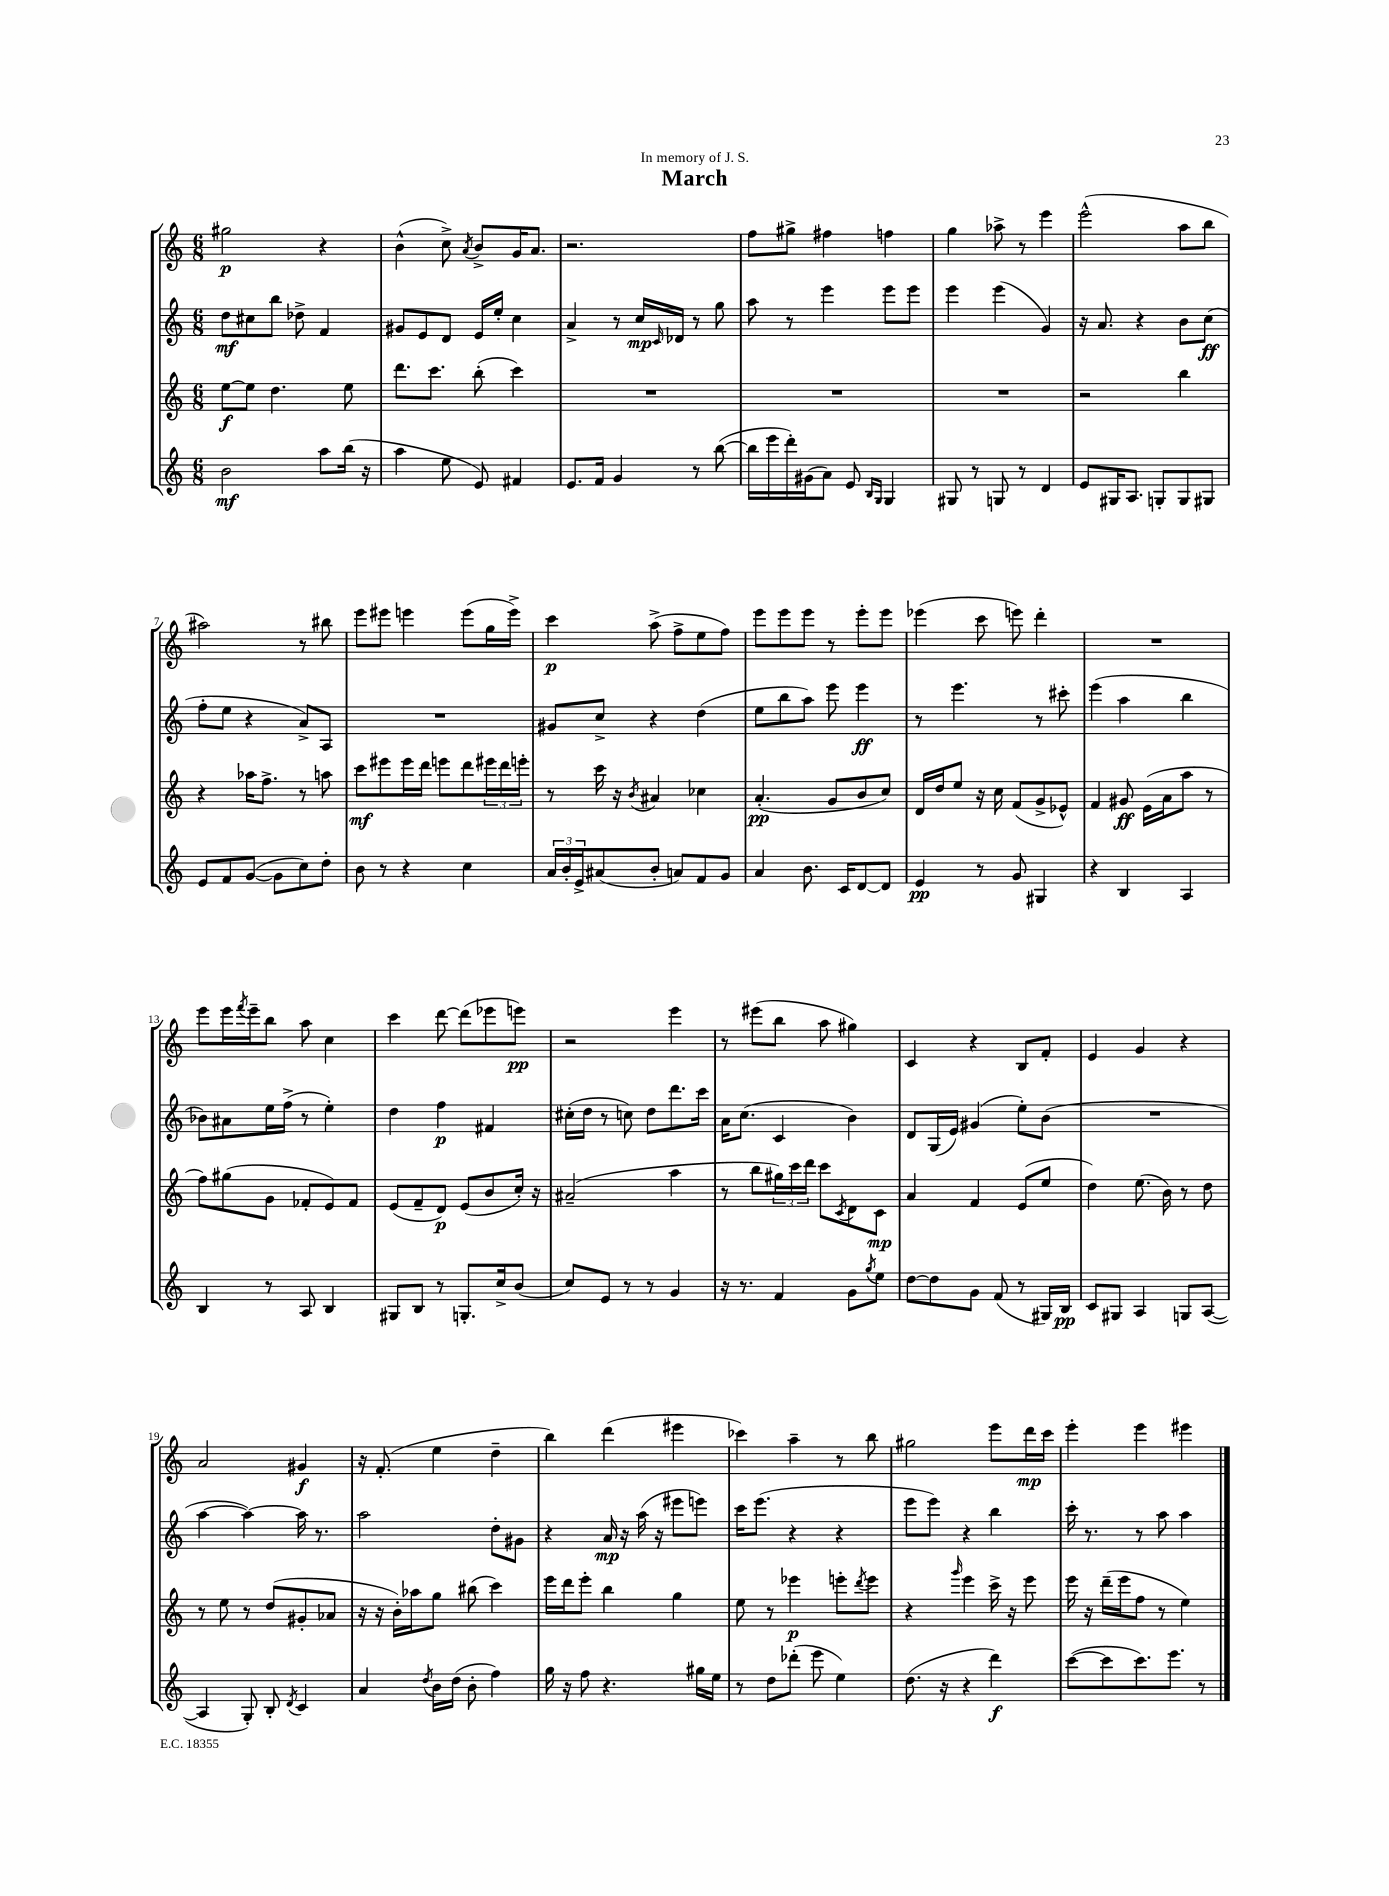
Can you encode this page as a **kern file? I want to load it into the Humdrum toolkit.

**kern	**kern	**kern	**kern
*staff4	*staff3	*staff2	*staff1
*clefG2	*clefG2	*clefG2	*clefG2
*k[]	*k[]	*k[]	*k[]
*M6/8	*M6/8	*M6/8	*M6/8
2b	[8ee	8dd	2gg#
.	8ee]	8cc#	.
.	4.dd	8bb	.
.	.	8dd-^	.
8aa	.	4f	4r
(16bb	8ee	.	.
16r	.	.	.
=	=	=	=
4aa	8.ddd	8g#	(4b^^
.	.	8e	.
.	8.ccc	.	.
8ee	.	8d	8cc^)
.	.	.	8qa
8e)	(8bb'	16e	8b^
.	.	16ee'	.
4f#	4ccc)	4cc	16g
.	.	.	8.a
=	=	=	=
8.e	2.r	4a^	2.r
16f	.	.	.
4g	.	8r	.
.	.	16cc	.
.	.	16qqc	.
.	.	16d-	.
8r	.	8r	.
([8bb	.	8gg	.
=	=	=	=
16bb]	2.r	8aa	8ff
16eee	.	.	.
16ddd')	.	8r	8gg#^
(16g#	.	.	.
8a)	.	4eee	4ff#
8e	.	.	.
16qqB	.	.	.
16qqG	.	.	.
4G	.	8eee	4ff
.	.	8eee	.
=	=	=	=
8G#	2.r	4eee	4gg
8r	.	.	.
8G	.	(4eee	8aa-^
8r	.	.	8r
4d	.	4g)	4eee
=	=	=	=
8e	2r	16r	(2eee^^
.	.	8.a	.
16G#	.	.	.
8.A	.	.	.
.	.	4r	.
8G'	.	.	.
8G	4bb	8b	8aa
8G#	.	(8cc	8bb
=	=	=	=
8e	4r	8ff'	2aa#)
8f	.	8ee	.
([8g	16aa-	4r	.
.	8.ff^	.	.
8g]	.	.	.
8cc)	8r	8a^)	8r
8dd'	8aa	8A	8bb#
=	=	=	=
8b	8ccc	2.r	8eee
8r	8eee#	.	8eee#
4r	16eee#	.	4eee
.	16ddd	.	.
.	8eee	.	.
4cc	8ddd	.	(8eee
.	24eee#	.	16gg
.	24ddd	.	.
.	.	.	16eee^)
.	24eee'	.	.
=	=	=	=
24a	8r	8g#	4ccc
24b'	.	.	.
24e^	.	.	.
(8a#	16ccc	8cc^	.
.	16r	.	.
.	8qb	.	.
8b'	4a#	4r	(8aa^
8a)	.	.	8ff^
8f	4cc-	(4dd	8ee
8g	.	.	8ff)
=	=	=	=
4a	(4.a'	8ee	8eee
.	.	8bb	8eee
8.b	.	8aa)	8eee
.	8g	8eee	8r
16c	.	.	.
[8d	8b	4eee	8eee'
8d]	8cc)	.	8eee
=	=	=	=
4e	16d	8r	(4eee-
.	16dd	.	.
.	8ee	4.eee	.
8r	16r	.	8ccc
.	16cc	.	.
8g	(8f	.	8eee)
4G#	8g^	8r	4ddd'
.	8e-^^)	8ccc#'	.
=	=	=	=
4r	4f	(4eee	2.r
4B	8g#	4aa	.
.	(16e	.	.
.	16a	.	.
4A	8aa	4bb	.
.	8r	.	.
=	=	=	=
4B	8ff)	8b-)	8eee
.	(8gg#	8a#	16eee
.	.	.	8qfff
.	.	.	16eee~
8r	8g	16ee	8bb
.	.	(16ff^	.
8A	8f-'	8r	8aa
4B	8e)	4ee')	4cc
.	8f-	.	.
=	=	=	=
8G#	(8e	4dd	4ccc
8B	8f~	.	.
8r	8d)	4ff	[8ddd
8.G'	(8e	.	(8ddd]
.	8b	4f#	8eee-
16cc^	.	.	.
(8b	16cc')	.	8eee)
.	16r	.	.
=	=	=	=
8cc)	(2a#~	(16cc#'	2r
.	.	16dd	.
8e	.	8r	.
8r	.	8cc)	.
8r	.	8dd	.
4g	4aa	8.ddd	4eee
.	.	16ccc	.
=	=	=	=
16r	8r	16a	8r
8.r	.	(8.cc	.
.	8bb	.	(8eee#
4f	24gg#)	4c	8bb
.	24ccc	.	.
.	24ddd	.	.
.	8ccc	.	8aa
.	8qc	.	.
8g	8d	4b)	4gg#)
8qgg	.	.	.
8ee	8c	.	.
=	=	=	=
[8dd	4a	8d	4c
8dd]	.	(16G	.
.	.	16e)	.
8g	4f	(4g#	4r
(8f	.	.	.
8r	(8e	8ee')	8B
16G#)	8ee	(8b	8f'
16B	.	.	.
=	=	=	=
8c	4dd)	2.r	4e
8G#	.	.	.
4A	(8.ee	.	4g
.	16b)	.	.
8G	8r	.	4r
([8A	8dd	.	.
=	=	=	=
4A]	8r	[4aa	2a
.	8ee	.	.
8G')	8r	4aa_)	.
8B'	(8dd	.	.
8qd	.	.	.
4c	8g#'	16aa]	4g#
.	.	8.r	.
.	8a-	.	.
=	=	=	=
4a	16r	2aa	16r
.	16r	.	(8.f'
.	16b')	.	.
.	16aa-	.	.
8qdd	.	.	.
16b	8gg	.	4ee
(16dd	.	.	.
8b'	(8bb#	.	.
4ff)	4ccc)	8dd'	4dd~
.	.	8g#	.
=	=	=	=
16gg	16eee	4r	4bb)
16r	16ddd	.	.
8ff	8eee'	.	.
4.r	4bb	16a	(4ddd
.	.	16r	.
.	.	(16aa	.
.	.	16r	.
.	4gg	8eee#	4eee#
16gg#	.	8eee)	.
16ee	.	.	.
=	=	=	=
8r	8ee	16ccc	4ccc-)
.	.	(8.eee	.
8dd	8r	.	.
(8ddd-'	4eee-	4r	4aa~
8eee	.	.	.
4ee)	8eee'	4r	8r
.	8qddd	.	.
.	8eee	.	8bb
=	=	=	=
(8.dd	4r	8eee	2gg#
.	.	8eee)	.
16r	.	.	.
.	16qqggg	.	.
4r	4eee	4r	.
4ddd)	16ccc^	4bb	8eee
.	16r	.	.
.	8eee	.	16ddd
.	.	.	16ccc
=	=	=	=
([8ccc	16eee	16ccc'	4eee'
.	16r	8.r	.
8ccc]	(16ddd~	.	.
.	16eee	.	.
8.ccc)	8ff	8r	4eee
.	8r	8aa	.
8.eee	.	.	.
.	4ee)	4aa	4eee#
8r	.	.	.
==	==	==	==
*-	*-	*-	*-
